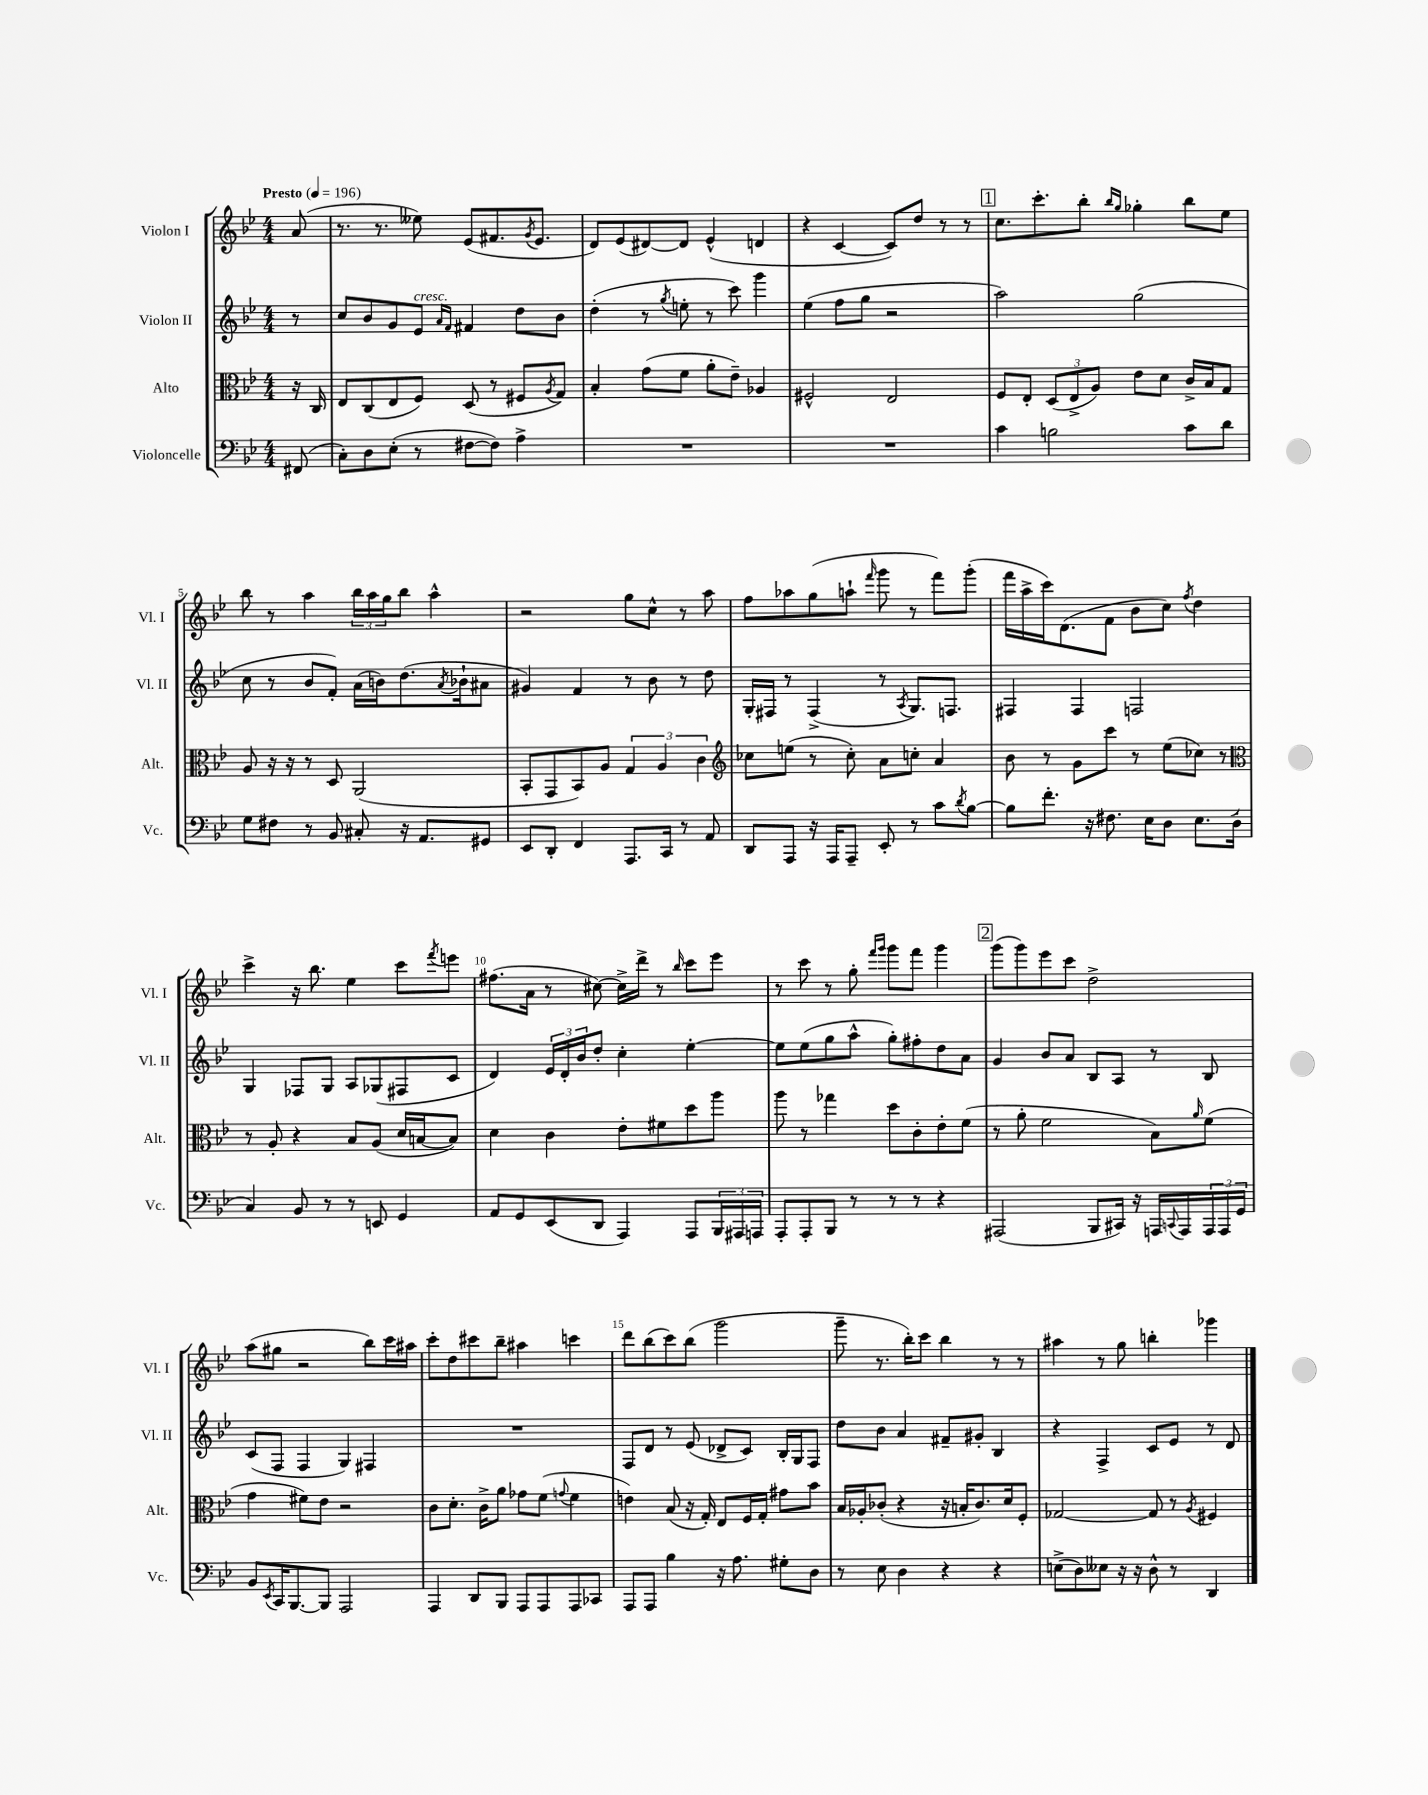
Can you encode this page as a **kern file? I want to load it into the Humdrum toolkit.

**kern	**kern	**kern	**kern
*staff4	*staff3	*staff2	*staff1
*clefF4	*clefC3	*clefG2	*clefG2
*k[b-e-]	*k[b-e-]	*k[b-e-]	*k[b-e-]
*M4/4	*M4/4	*M4/4	*M4/4
*MM196	*MM196	*MM196	*MM196
(8FF#	16r	8r	(8a
.	16C	.	.
=	=	=	=
8C')	8E-	8cc	8.r
8D	(8C	8b-	.
.	.	.	8.r
(8E-'	8E-	8g	.
8r	8F)	8e-	8ee--)
.	.	16qqa	.
.	.	16qqf	.
[8F#	(8D	4f#	(8e-
8F#])	8r	.	8.f#
4A^	8F#	8dd	.
.	.	.	8qg
.	.	.	8.e-
.	8qA	.	.
.	8G)	8b-	.
=	=	=	=
1r	4B-'	(4dd'	8d)
.	.	.	(8e-
.	(8g	8r	[8d#)
.	.	8qgg	.
.	8f	8ee'	8d#]
.	8a'	8r	(4e-^^
.	8e-~)	8ccc)	.
.	4A-	4ggg	4d
=	=	=	=
1r	2F#^^	(4ee-	4r
.	.	8ff	[4c
.	.	8gg	.
.	2E-	2r	8c])
.	.	.	8dd
.	.	.	8r
.	.	.	8r
=	=	=	=
4c	8F	2aa)	8.cc
.	8E-'	.	.
.	.	.	8.ccc'
2B	(12D	.	.
.	12E-^	.	.
.	.	.	8bb-'
.	12A)	.	.
.	.	.	16qqbb-
.	.	.	16qqgg
.	8e-	(2gg	4gg-'
.	8d	.	.
8c	16c^	.	8bb-
.	16B-	.	.
8d	8G	.	8ee-
=	=	=	=
8G	8A	8cc	8bb-
8F#	16r	8r	8r
.	16r	.	.
8r	8r	8b-	4aa
8BB-	8D	8f')	.
8C#'	(2AA	(16a	24bb-
.	.	.	24aa
.	.	16b)	.
.	.	.	24gg
16r	.	(8.dd	8bb-
8.AA	.	.	.
.	.	.	4aa^^
.	.	8qa	.
.	.	16b-`	.
8GG#	.	8a#	.
=	=	=	=
8EE-	8BB-'	4g#)	2r
8DD'	8GG	.	.
4FF	8BB-)	4f	.
.	8A	.	.
8.AAA	6G	8r	8gg
.	.	8b-	8cc^^
.	6A	.	.
16CC	.	.	.
8r	.	8r	8r
.	6c	.	.
8AA	.	8dd	8aa
=	=	=	=
*	*clefG2	*	*
8DD	8cc-	16G'	8ff
.	.	16F#	.
8AAA	(8ee	8r	8aa-
16r	8r	(4F#^	(8gg
16AAA	.	.	.
8AAA~	8cc-')	.	8aa`
.	.	.	16qqfff
8EE-'	8a	8r	8ggg
.	.	8qA	.
8r	8cc'	8.G)	8r
8c	4a	.	8fff)
.	.	8.F	.
8qd	.	.	.
[8B-	.	.	(8ggg'
=	=	=	=
8B-]	8b-	4F#	16fff
.	.	.	16aa^
8.f'	8r	.	16ccc)
.	.	.	(8.d
.	8g	4F#	.
16r	.	.	.
8.F#	8ccc	.	8f
.	8r	2F	8b-
16E-	.	.	.
8D	(8ee-	.	8cc)
.	.	.	8qff
8.E-	8cc-)	.	4dd
.	8r	.	.
(16D'	.	.	.
=	=	=	=
*	*clefC3	*	*
4C)	8r	4G	4ccc^
.	8A'	.	.
8BB-	4r	8F-	16r
.	.	.	8.bb-
8r	.	8G	.
8r	8B-	8A	4ee-
8EE	(8A	(8G-	.
4GG	16d	8F#	8ccc
.	[16B	.	.
.	.	.	8qfff
.	8B])	8c	8eee
=	=	=	=
8AA	4d	4d)	(8.ff#
8GG	.	.	.
.	.	.	16a
(8EE-	4c	24e-	8r
.	.	24d'	.
.	.	24b-	.
8DD	.	8dd'	[8cc#)
4AAA)	8e-'	4cc'	16cc#^]
.	.	.	16ddd^
.	8f#	.	8r
.	.	.	16qqbb-
8AAA	8dd	[4ee-'	8ccc
24BBB-	8aa	.	8eee-
24AAA#	.	.	.
24AAA	.	.	.
=	=	=	=
8AAA'	8aa	8ee-]	8r
8AAA'	8r	(8ee-	8ccc
8BBB-	4gg-	8gg	8r
8r	.	8aa^^	8gg'
.	.	.	16qqfff
.	.	.	16qqggg
8r	8dd	8gg')	8ggg
8r	8c'	8ff#'	8fff
4r	8e-'	8dd	4ggg
.	(8f	8a	.
=	=	=	=
(2AAA#	8r	4g	(8ggg
.	8a'	.	8ggg)
.	2f	8b-	8eee-
.	.	8a	8ccc
8BBB-	.	8B-	2dd^
16CC#)	.	8A	.
16r	.	.	.
16AAA	8B-)	8r	.
8qqCC	.	.	.
16AAA	.	.	.
.	16qqa	.	.
24AAA	(8f	8B-	.
24AAA	.	.	.
24GG	.	.	.
=	=	=	=
8BB-	4g	(8c	(8aa
8qEE-	.	.	.
16CC	.	8F	8gg#
[8.BBB-	.	.	.
.	8f#)	4F	2r
8BBB-]	8e-	.	.
2AAA	2r	4G)	.
.	.	4F#	8bb-)
.	.	.	16ccc
.	.	.	16aa#
=	=	=	=
4AAA	8c	1r	8ccc'
.	8.d'	.	8dd
8DD	.	.	8ccc#
.	16c^	.	.
8BBB-	8a	.	8bb-~
8AAA	8g-	.	4aa#
8AAA	(8f	.	.
.	8qqg	.	.
8AAA	4f	.	4ccc
8CC-	.	.	.
=	=	=	=
8AAA	4e)	8F	8ddd
8AAA	.	8d	(8bb-
4B-	(8B-	8r	8ccc)
.	16r	(8e-	(8bb-
.	16G')	.	.
16r	8E-	8d-^	2ggg
8.A	.	.	.
.	16F	8c)	.
.	16G'	.	.
8G#'	8g#	16B-'	.
.	.	16G	.
8D	8b-	8F	.
=	=	=	=
8r	16B-	8dd	8ggg~
.	16A-'	.	.
8E-	(8c-'	8b-	8.r
4D	4r	4a	.
.	.	.	16bb-')
.	.	.	8ccc
4r	16r	8f#~	4bb-
.	16B'	.	.
.	8.c-)	8g#'	.
4r	.	4B-	8r
.	16d	.	.
.	8F'	.	8r
=	=	=	=
(8E^	[2G-	4r	4aa#
8D)	.	.	.
8E--	.	4F^	8r
16r	.	.	8gg
16r	.	.	.
8D^^	8G-]	8c	4bb'
8r	8r	8e-	.
.	8qA	.	.
4DD	4F#	8r	4ggg-
.	.	8d	.
==	==	==	==
*-	*-	*-	*-
